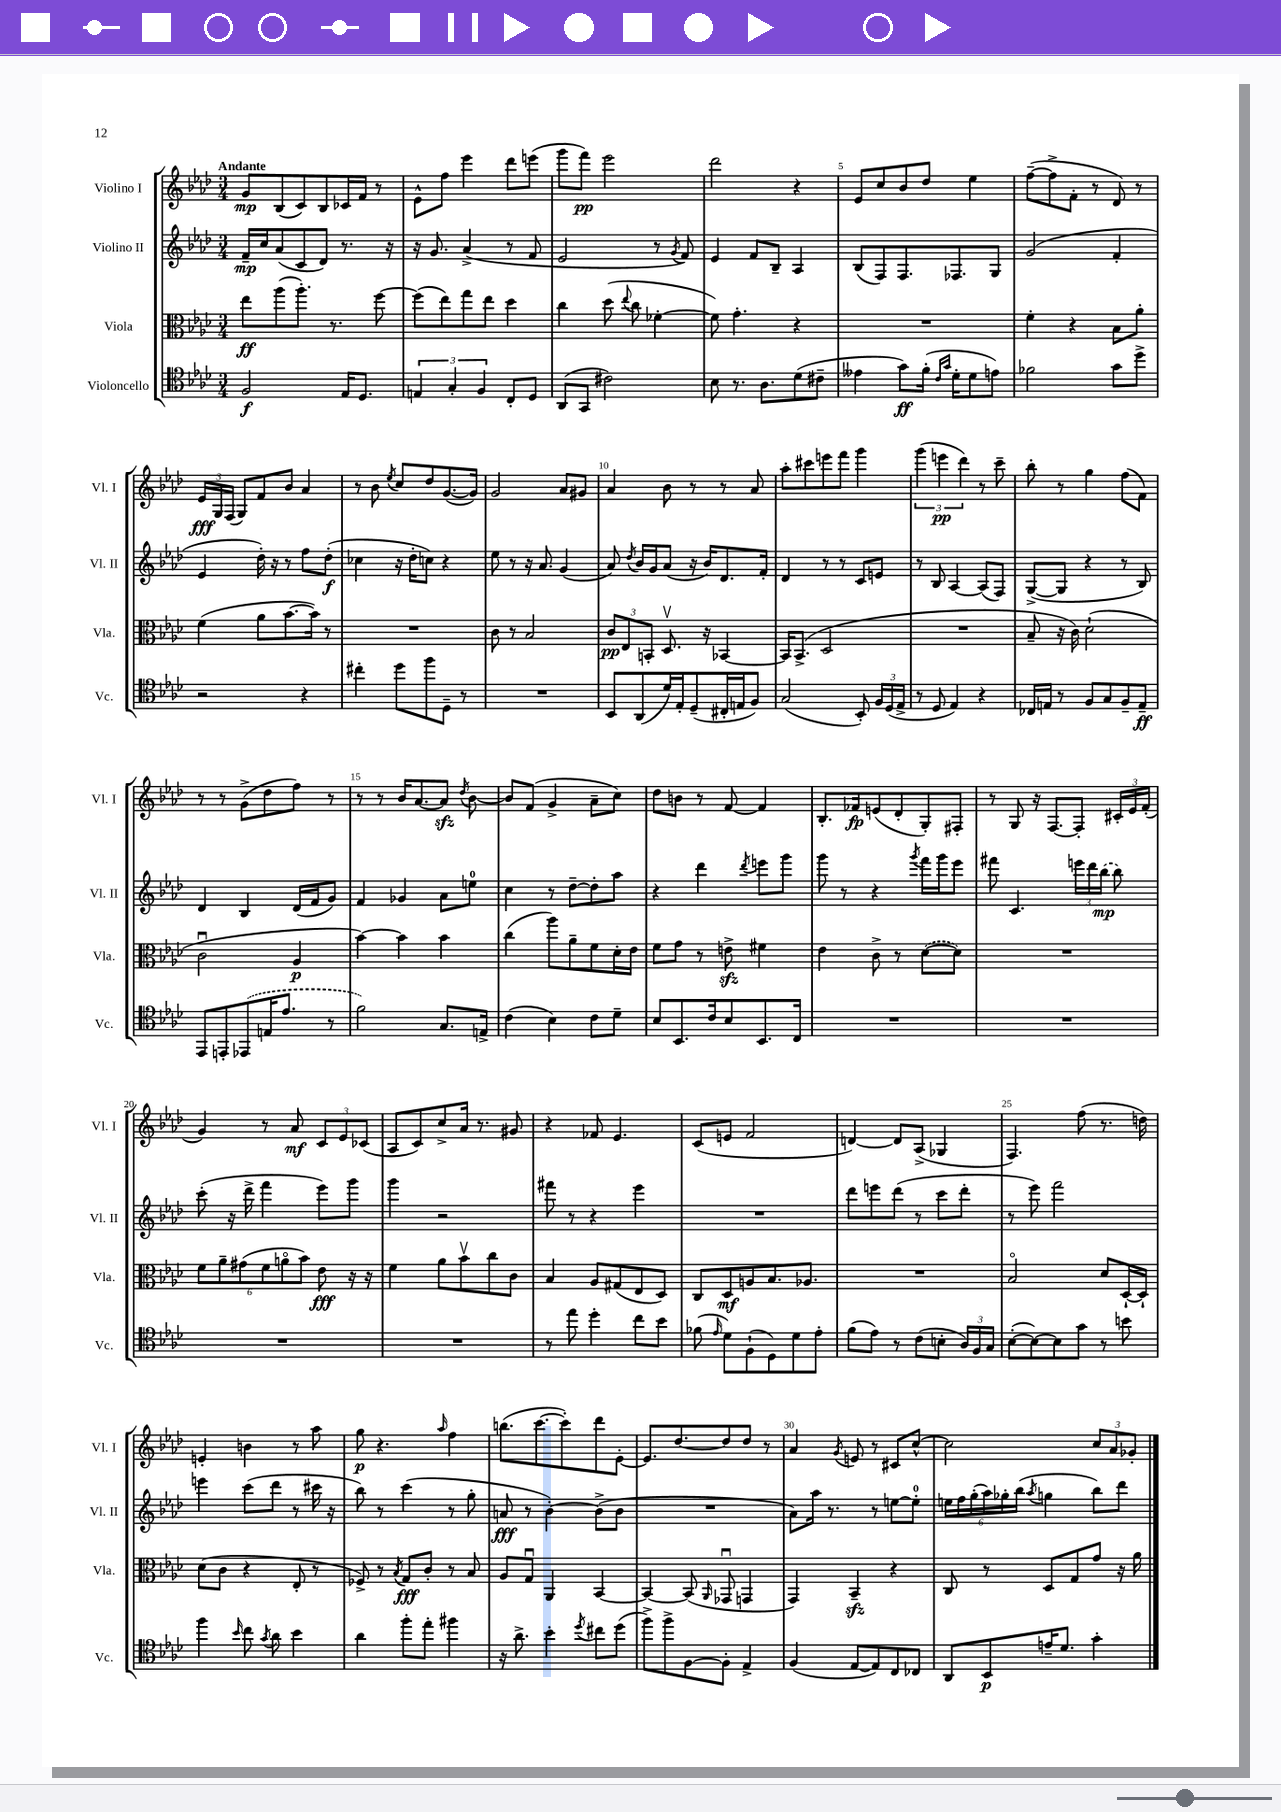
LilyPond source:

<<
\new StaffGroup <<
\new Staff = "s0" \with { instrumentName = "Violino I" shortInstrumentName = "Vl. I" } {
    \clef treble \key aes \major \numericTimeSignature \time 3/4 \tempo "Andante"
    \autoBeamOff g'8[\mp bes8( c'8) bes8 ces'16 f'16] r8 |
    ees'8[-^ f''8] ees'''4 des'''8[ e'''8]( |
    g'''8[ f'''8]\pp) ees'''2 |
    des'''2 r4 |
    ees'8[ c''8 bes'8 des''8] ees''4 |
    f''8[~--( f''8-> f'8]-. r8 des'8) r8 |
    \tuplet 3/2 { ees'16[\fff g16 f16]( } g8[) f'8 bes'8] aes'4 |
    r8 bes'8 \acciaccatura { ees''8 } c''8[ des''8 g'8.~( g'16]) |
    g'2 aes'8[ gis'8] |
    aes'4 bes'8 r8 r8 aes'8 |
    aes''8[-. cis'''8 e'''8 f'''8] g'''4 |
    \tuplet 3/2 { g'''4( e'''4\pp des'''4) } r8 c'''8-- |
    bes''8-. r8 g''4 f''8[( f'8]) |
    r8 r8 g'8[->( des''8 f''8]) r8 |
    r8 r8 bes'16[ aes'8.~ aes'8]\sfz \acciaccatura { des''8 } bes'8~ |
    bes'8[ f'8]( g'4-> aes'8[-- c''8]) |
    des''8[ b'8] r8 f'8~ f'4 |
    bes8.[-. fes'16\fp e'8( des'8-. g8-.) fis8]-. |
    r8 g8 r16 f8.[~ f8]-. \tuplet 3/2 { cis'16[-. ees'16 f'16]-.( } |
    g'4) r8 aes'8\mf \tuplet 3/2 { c'8[ ees'8 ces'8]( } |
    aes8[ c'8) c''8-> aes'16] r8. gis'8 |
    r4 fes'8 ees'4. |
    c'8[( e'8] f'2 |
    d'4~) d'8[ aes8]->( ges4 |
    f4.) f''8( r8. d''16) |
    e'4-. b'4 r8 aes''8 |
    g''8\p r4. \grace { aes''16 } f''4 |
    b''8.[( c'''8.~ c'''8-.) des'''8 ees'8]~-. |
    ees'8.[ des''8.~ des''8 des''8] r8 |
    aes'4 \acciaccatura { g'8 } e'8 r8 cis'8[ c''8]~-^ |
    c''2 \tuplet 3/2 { c''8[ aes'8 ges'8]-. } \bar "|." |
}
\new Staff = "s1" \with { instrumentName = "Violino II" shortInstrumentName = "Vl. II" } {
    \clef treble \key aes \major \numericTimeSignature \time 3/4
    \autoBeamOff f'16[--\mp c''16 aes'8( c'8 des'8]) r8. r16 |
    r16 g'8. aes'4->( r8 f'8 |
    ees'2 r8 \acciaccatura { g'8 } f'8) |
    ees'4 f'8[ bes8]-- aes4 |
    bes8[( f8) f8. fes8. g8] |
    g'2( f'4-. |
    ees'4 des''16-.) r16 r8 f''8[ des''8]-.\f( |
    ces''4 r16 des''16[-. c''8]) r4 |
    ees''8 r8 r16 aes'8. g'4( |
    aes'8) \acciaccatura { des''8 } bes'16[ g'16 aes'8]( r16 bes'16[) des'8. f'16]-. |
    des'4 r8 r8 c'8[ e'8] |
    r8 bes8 aes4~ aes8[( f8]) |
    g8[~->( g8] r4 r8 bes8) |
    des'4 bes4 des'16[( f'16 g'8]) |
    f'4 ges'4 aes'8[ e''8]-0 |
    c''4 r8 des''8[~-- des''8-. aes''8] |
    r4 des'''4 \acciaccatura { des'''8 } e'''8[ g'''8] |
    g'''8 r8 r4 \acciaccatura { g'''8 } f'''16[ g'''16 ees'''8] |
    fis'''8 c'4. \tuplet 3/2 { e'''16[ des'''16 \once \slurDashed bes''16]\mp( } bes''8) |
    c'''8-.( r16 des'''16-> f'''4 ees'''8[) g'''8] |
    g'''4 r2 |
    fis'''8 r8 r4 ees'''4 |
    R2. |
    des'''8[ e'''8 des'''8]( r8 c'''8[ des'''8]-. |
    r8 ees'''8) f'''2 |
    e'''4 c'''8[( des'''8] r8 cis'''16 r16 |
    bes''8) r8 c'''4( r8 g''8-. |
    a'8\fff r8 bes'4~-.) bes'8[->( bes'8] |
    R2. |
    aes'8[) aes''16] r8. r8 e''8[~ e''8]-0-. |
    \tuplet 6/4 { e''16[ f''16 g''16-.( aes''16) ges''16-. bes''16]( } \acciaccatura { aes''8 } g''4 bes''8[) des'''8] \bar "|." |
}
\new Staff = "s2" \with { instrumentName = "Viola" shortInstrumentName = "Vla." } {
    \clef alto \key aes \major \numericTimeSignature \time 3/4
    \autoBeamOff ees''8[\ff aes''8( aes''8.]-.) r8. f''8~ |
    f''8[( ees''8) g''8 ees''8] des''4 |
    c''4 des''8( \appoggiatura { ees''8 } c''8 fes'4~-. |
    fes'8) g'4.-. r4 |
    R2. |
    f'4-. r4 bes8[ aes'8]-. |
    f'4( aes'8[ bes'8.~ bes'16]) r8 |
    R2. |
    c'8 r8 bes2 |
    \tuplet 3/2 { c'8[\pp ees8 b,8]-. } des8.\upbow r16 bes,4~ |
    bes,16[ bes,8.]->( des2 |
    R2. |
    bes8-- r16 c'16) des'2-!( |
    c'2\downbow aes4\p |
    bes'4~) bes'4 bes'4 |
    c''4( aes''8[) aes'8-- f'8 des'16-. ees'16] |
    f'8[ g'8] r8 e'8->\sfz fis'4 |
    ees'4 c'8-> r8 \once \slurDashed des'8[~( des'8]) |
    R2. |
    \tuplet 6/4 { f'8[ aes'8-- gis'8( f'8 a'8\flageolet bes'8]) } ees'8\fff r16 r16 |
    f'4 aes'8[ bes'8\upbow c''8 c'8] |
    bes4 aes8[ gis8( ees8 des8]) |
    c8[ des8\mf a8 bes8. aes8.] |
    R2. |
    bes2\flageolet des'8[ des16~-! des16]-! |
    des'8[( c'8] r4 ees8-. r8 |
    fes8->) r8 \acciaccatura { bes8 } g8[\fff c'8]-. r8 bes8 |
    aes8[ g8]\downbow aes,4 bes,4~ |
    bes,4~ bes,8( \grace { aes,16 } ges,8\downbow g,4 |
    g,4) bes,4--\sfz r4 |
    c8 r8 des8[ g8 g'8] r16 aes'16 \bar "|." |
}
\new Staff = "s3" \with { instrumentName = "Violoncello" shortInstrumentName = "Vc." } {
    \clef tenor \key aes \major \numericTimeSignature \time 3/4
    \autoBeamOff f2\f ees16[ des8.] |
    \tuplet 3/2 { e4 g4-. f4 } c8[-. des8] |
    aes,8[( g,8] cis'2) |
    bes8 r8. aes8.[ des'8( cis'8]-- |
    eeses'4 g'8[\ff) f'16]-.( \grace { c'16[ g'16] } des'16[-. des'8 e'8]) |
    fes'2 g'8[ des''8]-> |
    r2 r4 |
    cis''4-. des''8[ f''8 des8]-- r8 |
    R2. |
    bes,8[ aes,8( des'16) ees16-. des8--( cis16-. e16 f8]) |
    g2( bes,8-.) \tuplet 3/2 { f16[ des16( ees16]-> } |
    r8 des8 ees4) r4 |
    ces16[ e16] r8 f8[ g8 f8-- e8]--\ff |
    ees,8[ e,8-. \once \slurDashed ees,8( e16 ees'8.] r8 |
    f'2) g8.[ e16]-> |
    c'4( bes4) c'8[ des'8]-- |
    bes8[ bes,8. c'16 bes8 bes,8. c16] |
    R2. |
    R2. |
    R2. |
    R2. |
    r8 ees''8 des''4-. c''8[ bes'8] |
    fes'8( \grace { ees'16 } des'8[) f8-!( des8) des'8 ees'8]-. |
    f'8[( ees'8]) r8 c'8[( b8]-. \tuplet 3/2 { aes16[) f16 g16] } |
    bes8[~-.( bes8~) bes8 g'8] r8 b'8 |
    f''4 \grace { bes'16 } c''8 \acciaccatura { g'8 } aes'8 bes'4 |
    aes'4 f''8[-. ees''8]-. fis''4 |
    r16 aes'8.-> bes'4-. \acciaccatura { des''8 } cis''8[ des''8]( |
    f''8[->) f''8-> f8~ f8]-. ees4-> |
    f4( ees8[~ ees8) c8 ces8] |
    aes,8[ bes,8\p e'16-- des'8.] g'4-. \bar "|." |
}
>>
>>
\layout { \context { \Score \override BarNumber.break-visibility = ##(#f #t #t) barNumberVisibility = #(every-nth-bar-number-visible 5) } }
